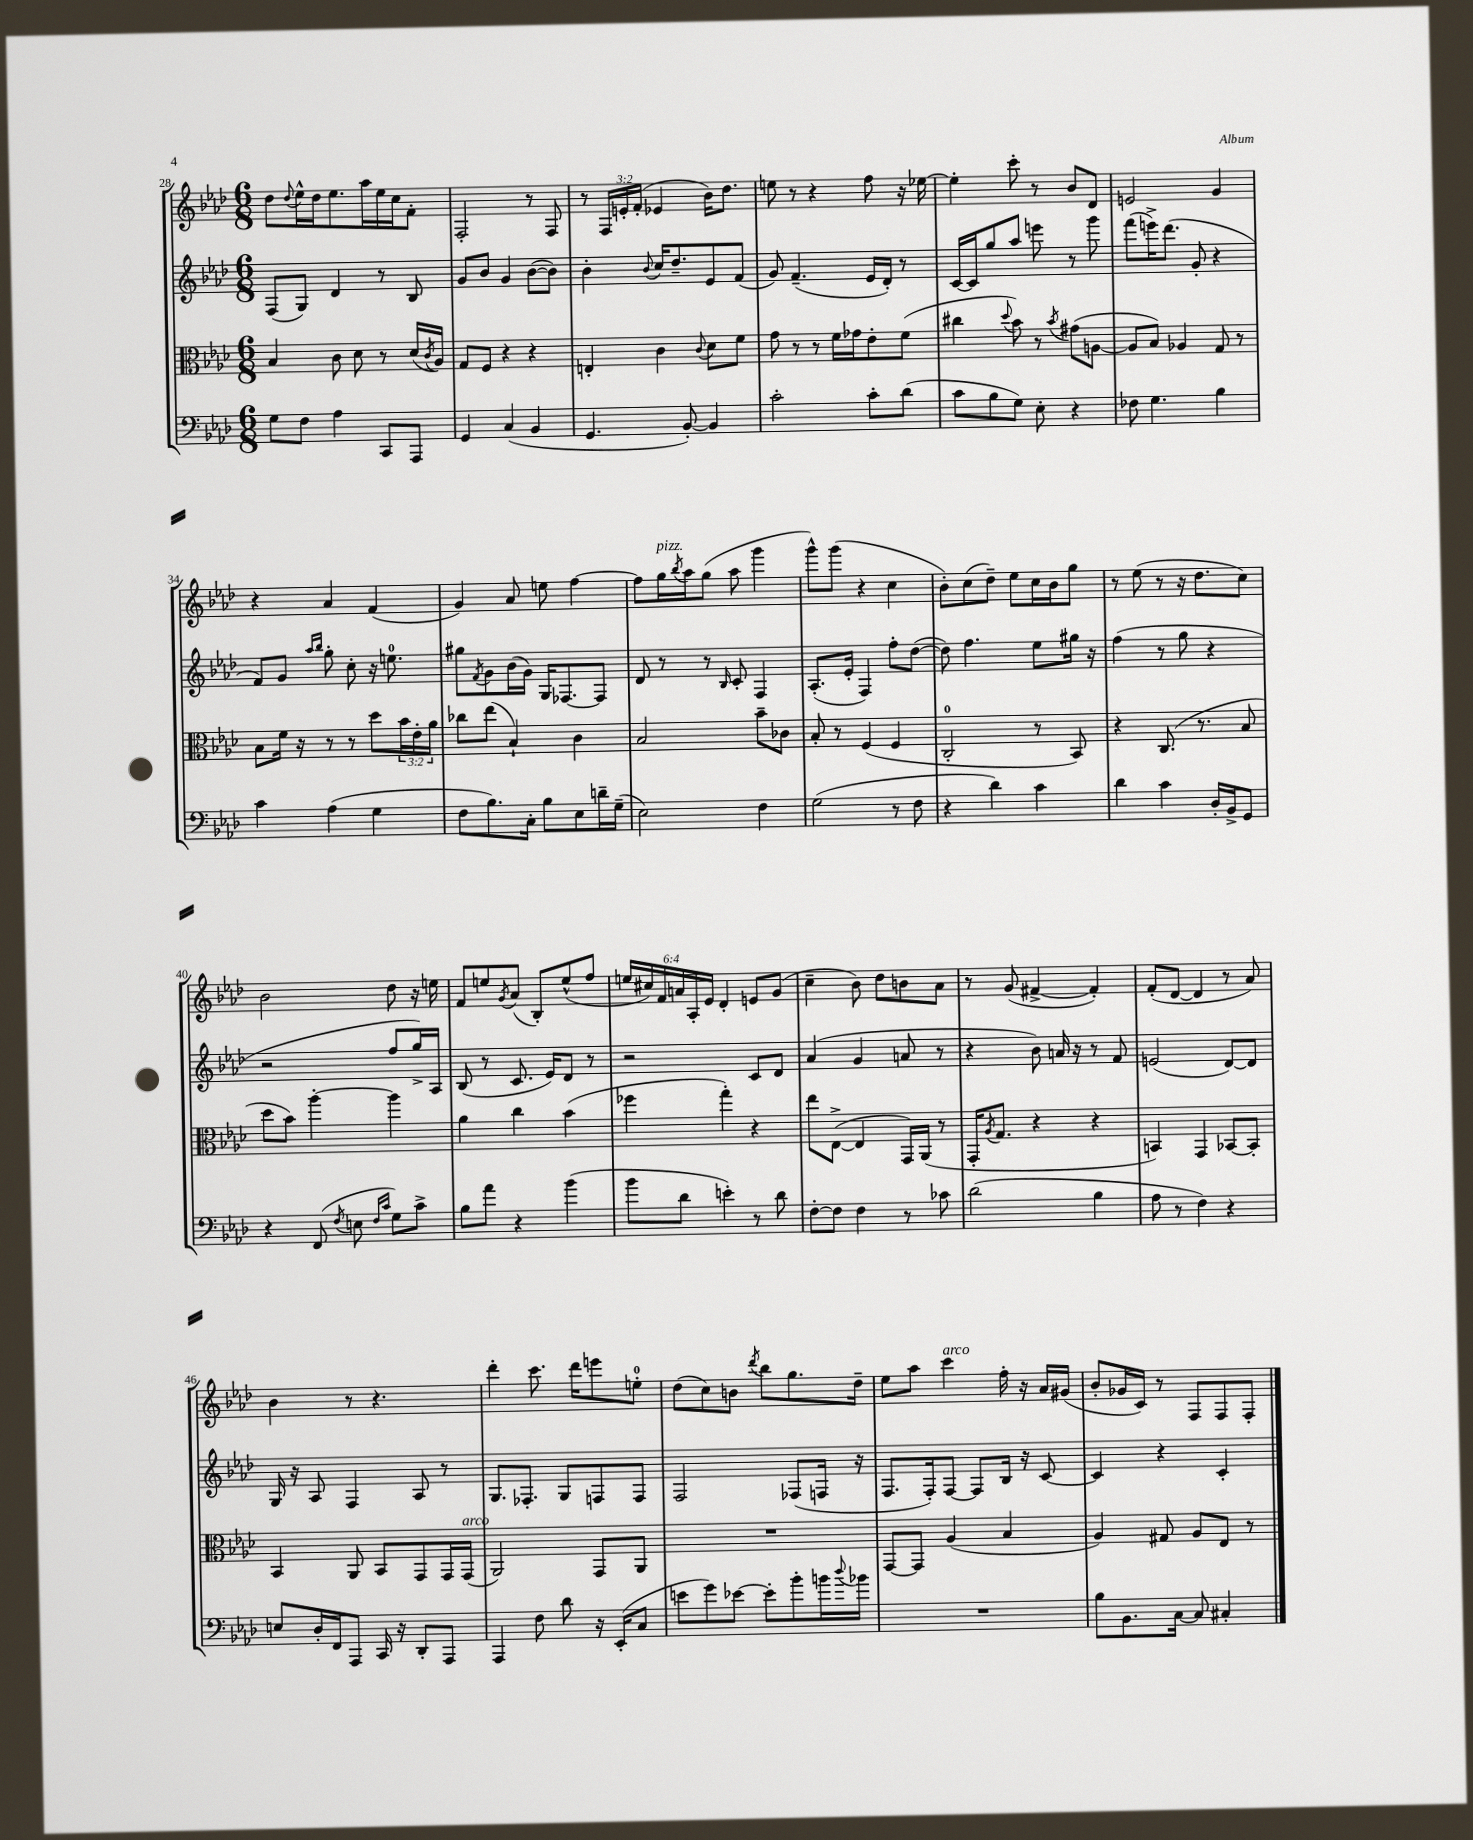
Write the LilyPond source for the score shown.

<<
\new StaffGroup <<
\new Staff = "s0" {
    \clef treble \key aes \major \numericTimeSignature \time 6/8 \override Staff.TupletNumber.text = #tuplet-number::calc-fraction-text
    des''8 \appoggiatura { des''8 } ees''16-^ des''16 ees''8. aes''16 ees''16 c''16 f'8-. |
    f2-. r8 f8 |
    r8 \tuplet 3/2 { f16 e'16-. f'16-.( } ees'4 bes'16) des''8. |
    e''8 r8 r4 f''8 r16 ees''16~ |
    ees''4-. c'''8-. r8 bes'8 des'8 |
    e'2 g'4 |
    r4 aes'4 f'4( |
    g'4) aes'8 e''8 f''4~ |
    f''8 g''16^\markup { \italic "pizz." } \acciaccatura { bes''8 } aes''16 g''8( aes''8 g'''4 |
    g'''8-^) g'''8( r4 c''4 |
    bes'8-.) c''8( des''8--) ees''8 c''16 bes'16 g''8 |
    r8 ees''8( r8 r16 des''8. c''8) |
    bes'2 des''8 r16 e''16 |
    f'8 e''8 \acciaccatura { g'8 } aes'8( bes8-.) e''8-^( f''8 |
    \tuplet 6/4 { e''16 cis''16) f'16 a'16 aes16-. ees'16 } des'4-. e'8 g'8( |
    c''4-- bes'8) des''8 b'8 aes'8 |
    r8 g'8( fis'4~-> fis'4-.) |
    f'8-.( des'8~ des'4 r8 aes'8) |
    bes'4 r8 r4. |
    des'''4-. c'''8. des'''16 e'''8 e''8-0-. |
    des''8( c''8) b'8 \acciaccatura { des'''8 } bes''8 g''8. des''16-- |
    ees''8 aes''8 c'''4^\markup { \italic "arco" } f''16-. r16 aes'16 gis'16( |
    bes'8-. ges'16 c'16) r8 f8 f8 f8-. \bar "|." |
}
\new Staff = "s1" {
    \clef treble \key aes \major \numericTimeSignature \time 6/8
    f8( g8) des'4 r8 bes8 |
    g'8 bes'8 g'4 bes'8~( bes'8) |
    bes'4-. \appoggiatura { bes'8 } c''16 des''8.-- ees'8 f'8( |
    g'8) f'4.--( ees'16 des'16-.) r8 |
    c'16~ c'16 g''8 aes''8 e'''8 r8 g'''8 |
    f'''8( e'''16->) des'''8.( g'8-. r4 |
    f'8) g'8 \grace { aes''16 bes''16 } g''8-. c''8-. r16 e''8.-0 |
    gis''8 \acciaccatura { f'8 } g'8 bes'16( g'16) g16 fes8.~ fes8 |
    des'8 r8 r8 \grace { bes16 } c'8-. f4 |
    aes8.-.( ees'16-. f4) f''8-. des''8~( |
    des''8) f''4. ees''8 gis''16 r16 |
    f''4( r8 g''8 r4 |
    r2 f''8 g''16->) aes16 |
    bes8( r8 c'8. ees'16) des'8 r8 |
    r2 c'8 des'8 |
    aes'4( g'4 a'8 r8 |
    r4 bes'8) a'16 r16 r8 f'8 |
    e'2( des'8~) des'8 |
    g16 r16 aes8 f4 aes8 r8 |
    g8. fes8.-. g8 f8 f8 |
    f2 fes8( f16 r16 |
    f8. f16-.) f8~ f8 bes16 r16 c'8~ |
    c'4 r4 c'4-. \bar "|." |
}
\new Staff = "s2" {
    \clef alto \key aes \major \numericTimeSignature \time 6/8 \override Staff.TupletNumber.text = #tuplet-number::calc-fraction-text
    bes4 c'8 des'8 r8 des'16( \acciaccatura { c'8 } aes16) |
    g8 f8 r4 r4 |
    e4-. c'4 \appoggiatura { c'8 } des'8 f'8 |
    g'8 r8 r8 f'16 ges'16 ees'8-. f'8( |
    cis''4 \appoggiatura { des''8 } bes'8) r8 \acciaccatura { bes'8 } gis'8( a8~ |
    a8 bes8) aes4 g8 r8 |
    bes8 f'16 r16 r8 r8 des''8 \tuplet 3/2 { bes'16 ees'16-. aes'16 } |
    ces''8 ees''8( bes4-!) c'4 |
    bes2 bes'8-- ces'8 |
    bes8-. r8 f4( f4 |
    c2-0-. r8 bes,8) |
    r4 c8.( r8. bes8 |
    des''8 bes'8) aes''4~-. aes''4 |
    aes'4 c''4 bes'4( |
    fes''4 g''4-.) r4 |
    ees''8 ees8~->( ees4 g,16) aes,16( r8 |
    g,16-. \acciaccatura { aes8 } g8. r4 r4 |
    b,4) g,4 bes,8~ bes,8-. |
    bes,4 aes,8 bes,8 g,8 g,16 g,16^\markup { \italic "arco" }( |
    aes,2) g,8 aes,8 |
    R2. |
    g,8~ g,8 aes4( bes4 |
    aes4) gis8 aes8 ees8 r8 \bar "|." |
}
\new Staff = "s3" {
    \clef bass \key aes \major \numericTimeSignature \time 6/8
    g8 f8 aes4 c,8 aes,,8 |
    g,4 c4( bes,4 |
    g,4. bes,8~-.) bes,4 |
    c'2-. c'8-. des'8( |
    c'8 bes8 g8) ees8-. r4 |
    fes8 g4. bes4 |
    c'4 aes4( g4 |
    f8 bes8.) c16-. bes8 ees8 d'16-- g16--( |
    ees2) f4 |
    g2( r8 f8 |
    r4 des'4) c'4 |
    des'4 c'4 des16-. bes,16-> g,8 |
    r4 f,8( \acciaccatura { f8 } e8 \grace { f16 c'16 } g8) c'8-> |
    bes8 aes'8 r4 bes'4( |
    bes'8 des'8 e'4-.) r8 des'8 |
    f8~-. f8 f4 r8 ces'8 |
    des'2( bes4 |
    aes8 r8 f4) r4 |
    e8 des16-. f,16 aes,,8 c,16 r16 des,8-. aes,,8 |
    aes,,4 f8 des'8 r16 ees,16-.( c8 |
    e'8 g'8) ees'8~ ees'8-. bes'8-. b'16 \appoggiatura { des''8 } bes'16 |
    R2. |
    bes8 bes,8. c16~ c8 cis4-. \bar "|." |
}
>>
>>
\layout { \context { \Score currentBarNumber = #28 } }
